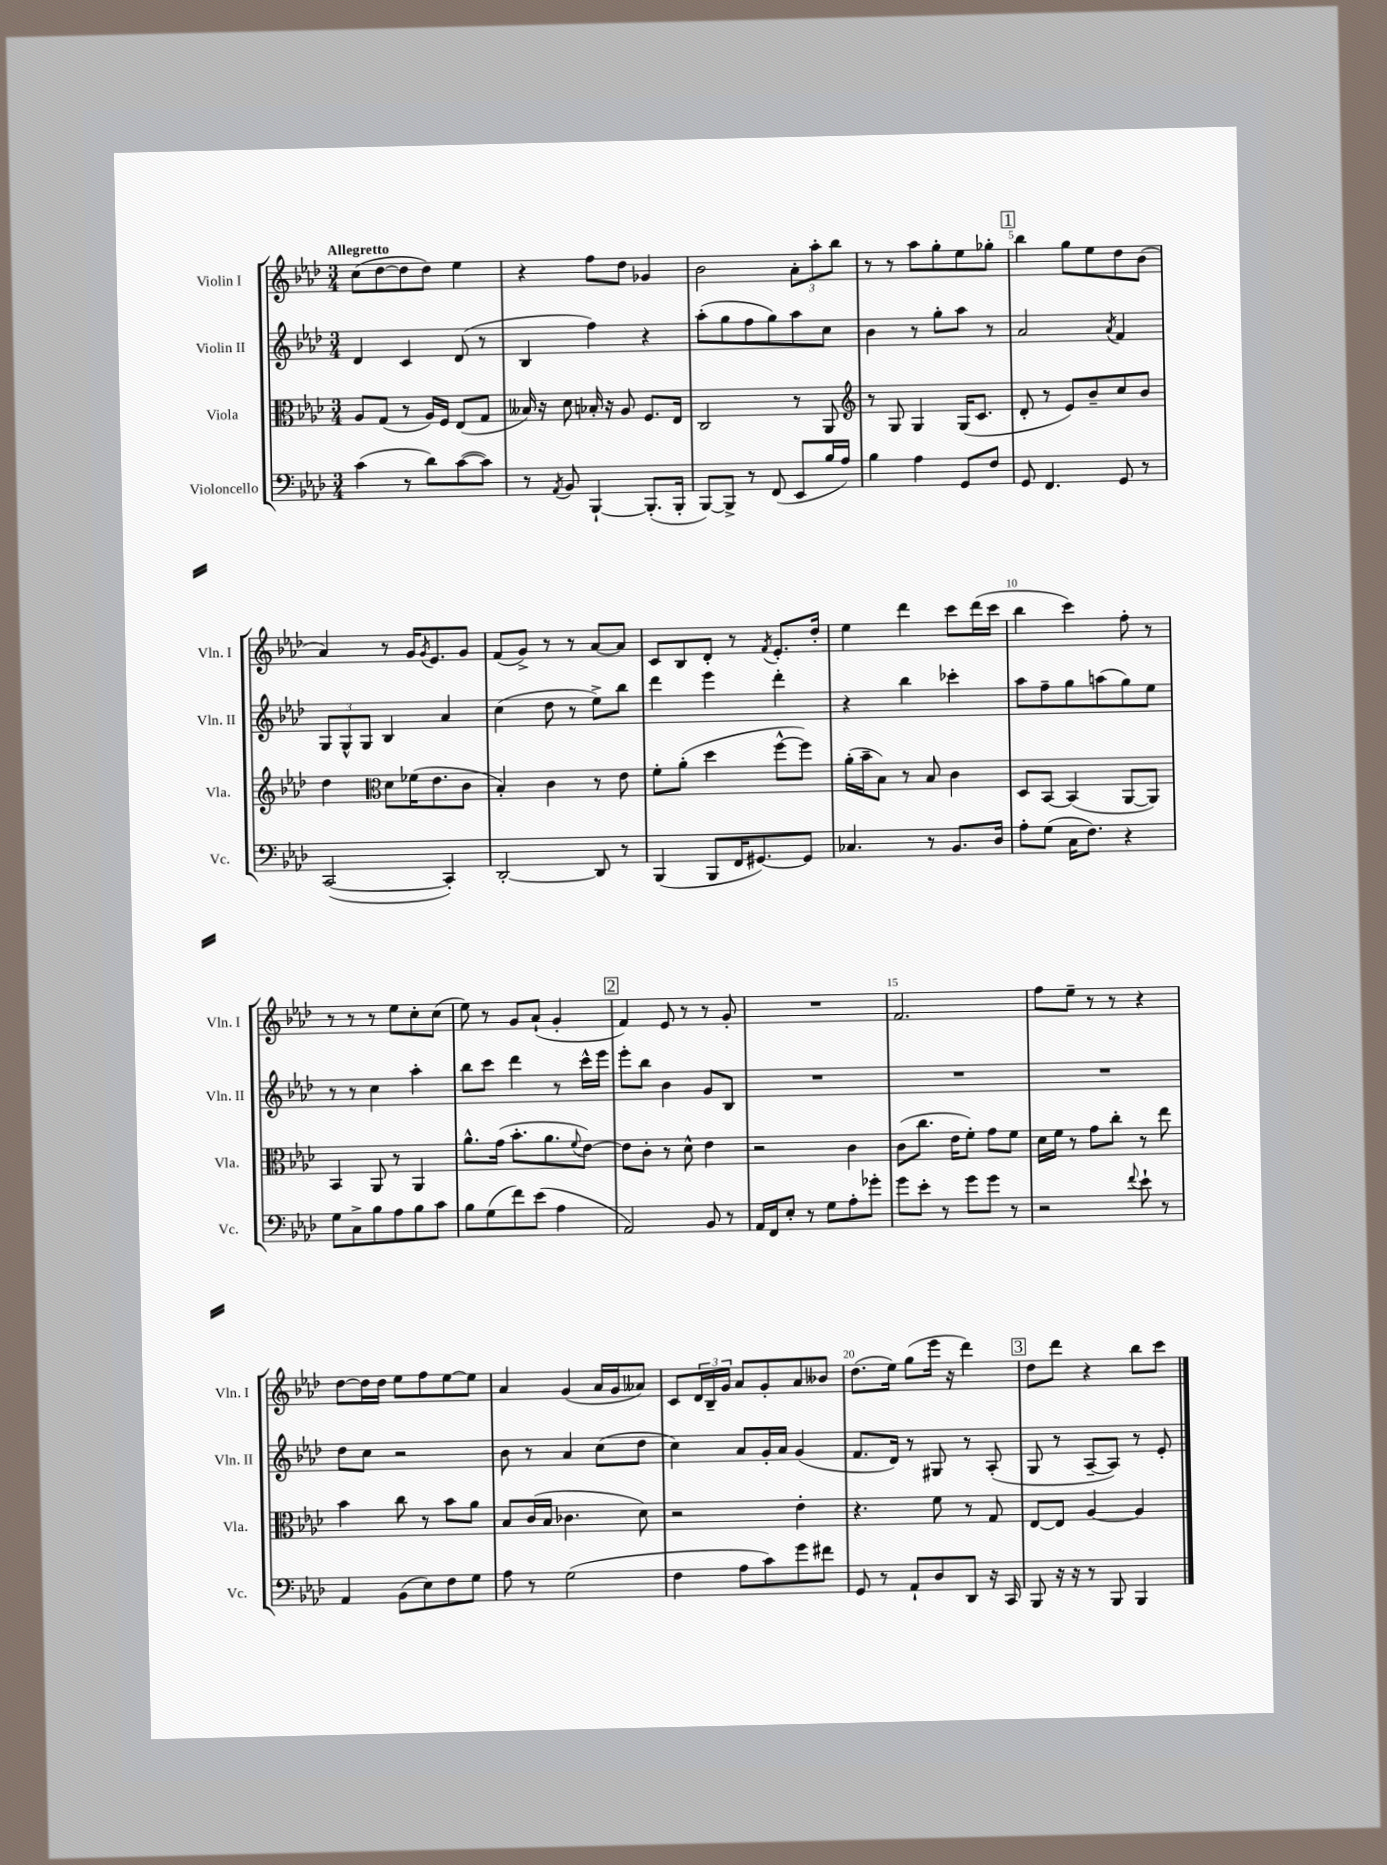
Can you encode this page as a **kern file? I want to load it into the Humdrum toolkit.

**kern	**kern	**kern	**kern
*part4	*part3	*part2	*part1
*staff4	*staff3	*staff2	*staff1
*I"Violoncello	*I"Viola	*I"Violin II	*I"Violin I
*I'Vc.	*I'Vla.	*I'Vln. II	*I'Vln. I
*clefF4	*clefC3	*clefG2	*clefG2
*k[b-e-a-d-]	*k[b-e-a-d-]	*k[b-e-a-d-]	*k[b-e-a-d-]
*M3/4	*M3/4	*M3/4	*M3/4
=1	=1	=1	=1
!	!	!	!LO:TX:a:B:t=Allegretto
(4c\	8A-/L	4d-/	(8cc\L
.	(8G/J	.	[8dd-\
8r	8r	4c/	8dd-\]
8d-\L)	16A-/LL)	.	8dd-\J)
.	16F/JJ	.	.
([8c\	(8E-/L	(8d-/	4ee-\
8c\J])	8G/J	8r	.
=2	=2	=2	=2
8r	16B--X/)	4B-/	4r
.	16r	.	.
8qAA-/	.	.	.
8BB-/	8d-\	.	.
[4BBB-`/	16B-X'/	4ff\)	8ff\L
.	16r	.	.
.	8A-/	.	8dd-\J
(8.BBB-'/L]	8.F/L	4r	4g-X/
16BBB-'/Jk	16E-/Jk	.	.
=3	=3	=3	=3
[8BBB-/L)	2C/	(8aa-'\L	2b-\
8BBB-^/J]	.	8gg\	.
8r	.	8ff\	.
(8FF/	.	8gg\)	.
8EE-/L	8r	8aa-\	12a-'\L
.	.	.	12aa-'\
16B-/L	8AA-/	8cc\J	.
.	.	.	12bb-\J
16A-/JJ)	.	.	.
=4	=4	=4	=4
*	*clefG2	*	*
4B-\	8r	4b-\	8r
.	8G/	.	8r
4A-\	4G/	8r	8aa-\L
.	.	8gg'\L	8gg'\
8GG/L	(16G/KL	8aa-\J	8ee-\
.	8.c/J	.	.
8F/J	.	8r	8gg-X'\J
!!LO:REH:place=s1:t=1
=5	=5	=5	=5
8GG/	8d-'/	2a-/	4bb-\
4.FF/	8r	.	.
.	8e-/L)	.	8gg\L
.	8b-~/	.	8ee-\
.	.	8qa-/	.
8GG/	8cc/	4f/	8dd-\
8r	8b-/J	.	(8b-\J
!!LO:LB:g=z
=6	=6	=6	=6
([2CC/	4dd-\	12G/L	4a-/)
.	.	12G^^/	.
.	.	12G/J	.
*	*clefC3	*	*
.	8d-\L	4B-/	8r
.	(16f-X\K	.	16g/KL
.	.	.	8qg/
.	8.e-\	.	8.e-/
4CC'/])	.	4a-/	.
.	8c\J	.	8g/J
=7	=7	=7	=7
[2DD-'/	4B-'/)	(4cc\	(8f/L
.	.	.	8g^/J)
.	4c\	8dd-\	8r
.	.	8r	8r
8DD-/]	8r	8ee-^\L)	[8a-/L
8r	8e-\	8bb-\J	8a-/J]
=8	=8	=8	=8
(4BBB-/	8f'\L	4ddd-\	8c/L
.	(8a-'\J	.	8B-/
8BBB-/L	4dd-\	4eee-\	8d-'/J
16FF/K	.	.	8r
[8.GG#X/)	.	.	.
.	.	.	8qf/
.	[8ff^^\L	4ddd-'\	8.e-'/L
8GG#/J]	8ff\J])	.	.
.	.	.	16dd-'/Jk
=9	=9	=9	=9
4.C-X/	(16a-'\LL	4r	4ee-\
.	16b-~\J	.	.
.	8B-\J)	.	.
.	8r	4bb-\	4ddd-\
8r	8B-/	.	.
8.BB-/L	4c\	4ccc-X'\	8ccc\L
.	.	.	(16ddd-\L
16D-/Jk	.	.	16ccc\JJ
=10	=10	=10	=10
8A-'\L	8D-/L	8aa-\L	4bb-\
(8G\J	[8BB-/J	8ff~\	.
16C\KL	(4BB-/]	8gg\	4ccc\)
8.F\J)	.	.	.
.	.	(8aan\	.
4r	[8AA-/L	8gg\)	8ff'\
.	8AA-/J])	8ee-\J	8r
!!LO:LB:g=z
=11	=11	=11	=11
8G\L	4BB-/	8r	8r
8C^\	.	8r	8r
8B-\	8AA-/	4cc\	8r
8A-\	8r	.	8ee-\L
8B-\	4AA-/	4aa-'\	8cc'\
8c\J	.	.	(8cc\J
=12	=12	=12	=12
8B-\L	8.a-^^\L	8bb-\L	8ee-\)
(8G\	.	8ccc\J	8r
.	(16g\Jk	.	.
8f\)	8.b-'\L	4ddd-\	8g/L
(8e-\J	.	.	(8a-`/J
.	8.a-\	.	.
4A-\	.	8r	4g'/
.	8qqf/	.	.
.	[8e-\J)	16ccc^^\LL	.
.	.	16eee-\JJ	.
!!LO:REH:place=s1:t=2
=13	=13	=13	=13
2AA-/)	8e-\L]	8eee-'\L	4f/)
.	8c'\J	8bb-\J	.
.	8r	4b-\	8e-/
.	8d-^^\	.	8r
8BB-/	4e-\	8g/L	8r
8r	.	8B-/J	8g'/
=14	=14	=14	=14
16AA-/LL	2r	2.r	2.r
16FF/J	.	.	.
8E-'/J	.	.	.
8r	.	.	.
8G\L	.	.	.
8A-'\	4c\	.	.
8g-X'\J	.	.	.
=15	=15	=15	=15
8g\L	(8c\L	2.r	2.f/
8e-'\J	8.cc\J	.	.
8r	.	.	.
.	16e-\KL	.	.
8g\L	8f'\J)	.	.
8g\J	8g\L	.	.
8r	8f\J	.	.
=16	=16	=16	=16
2r	16d-\LL	2.r	8ff\L
.	16f\JJ	.	.
.	8r	.	8ee-~\J
.	8g\L	.	8r
.	8cc'\J	.	8r
8qqf/	.	.	.
8e-`\	8r	.	4r
8r	8ee-\	.	.
!!LO:LB:g=z
=17	=17	=17	=17
4AA-/	4b-\	8dd-\L	[8dd-\L
.	.	8cc\J	16dd-\L]
.	.	.	16dd-\JJ
(8BB-\L	8cc\	2r	8ee-\L
8E-\)	8r	.	8ff\
8F\	8b-\L	.	[8ee-\
8G\J	8a-\J	.	8ee-\J]
=18	=18	=18	=18
8A-\	8B-/L	8b-\	4a-/
8r	(16c/L	8r	.
.	16B-/JJ	.	.
(2G\	4.c-X\	4a-/	(4g/
.	.	(8cc\L	16a-/LL
.	.	.	16g/J
.	8d-\)	8dd-\J	8a--X/J)
=19	=19	=19	=19
4F\	2r	4cc\)	8c/L
.	.	.	24d-/L
.	.	.	24B-~/
.	.	.	24g/JJ
8A-\L	.	8a-/L	8a-/L
8c\)	.	16g'/L	8g'/
.	.	16a-/JJ	.
8g\	4e-'\	(4g/	8a-/
8f#X\J	.	.	8b--X/J
=20	=20	=20	=20
8GG/	4.r	8.f/L	(8.dd-\L
8r	.	.	.
.	.	16d-/Jk)	16ee-\Jk)
8AA-`/L	.	8r	(8gg\L
8D-/	8f\	8G#X/	16eee-\Jk
.	.	.	16r
8DD-/J	8r	8r	4ddd-\)
16r	8G/	(8A-'/	.
16CC/	.	.	.
!!LO:REH:place=s1:t=3
=21	=21	=21	=21
8BBB-/	[8E-/L	8G/	8dd-\L
16r	8E-/J]	8r	8ddd-\J
16r	.	.	.
8r	[4A-/	[8A-~/L	4r
8BBB-/	.	8A-/J])	.
4BBB-/	4A-/]	8r	8bb-\L
.	.	8e-'/	8ccc\J
==	==	==	==
*-	*-	*-	*-
